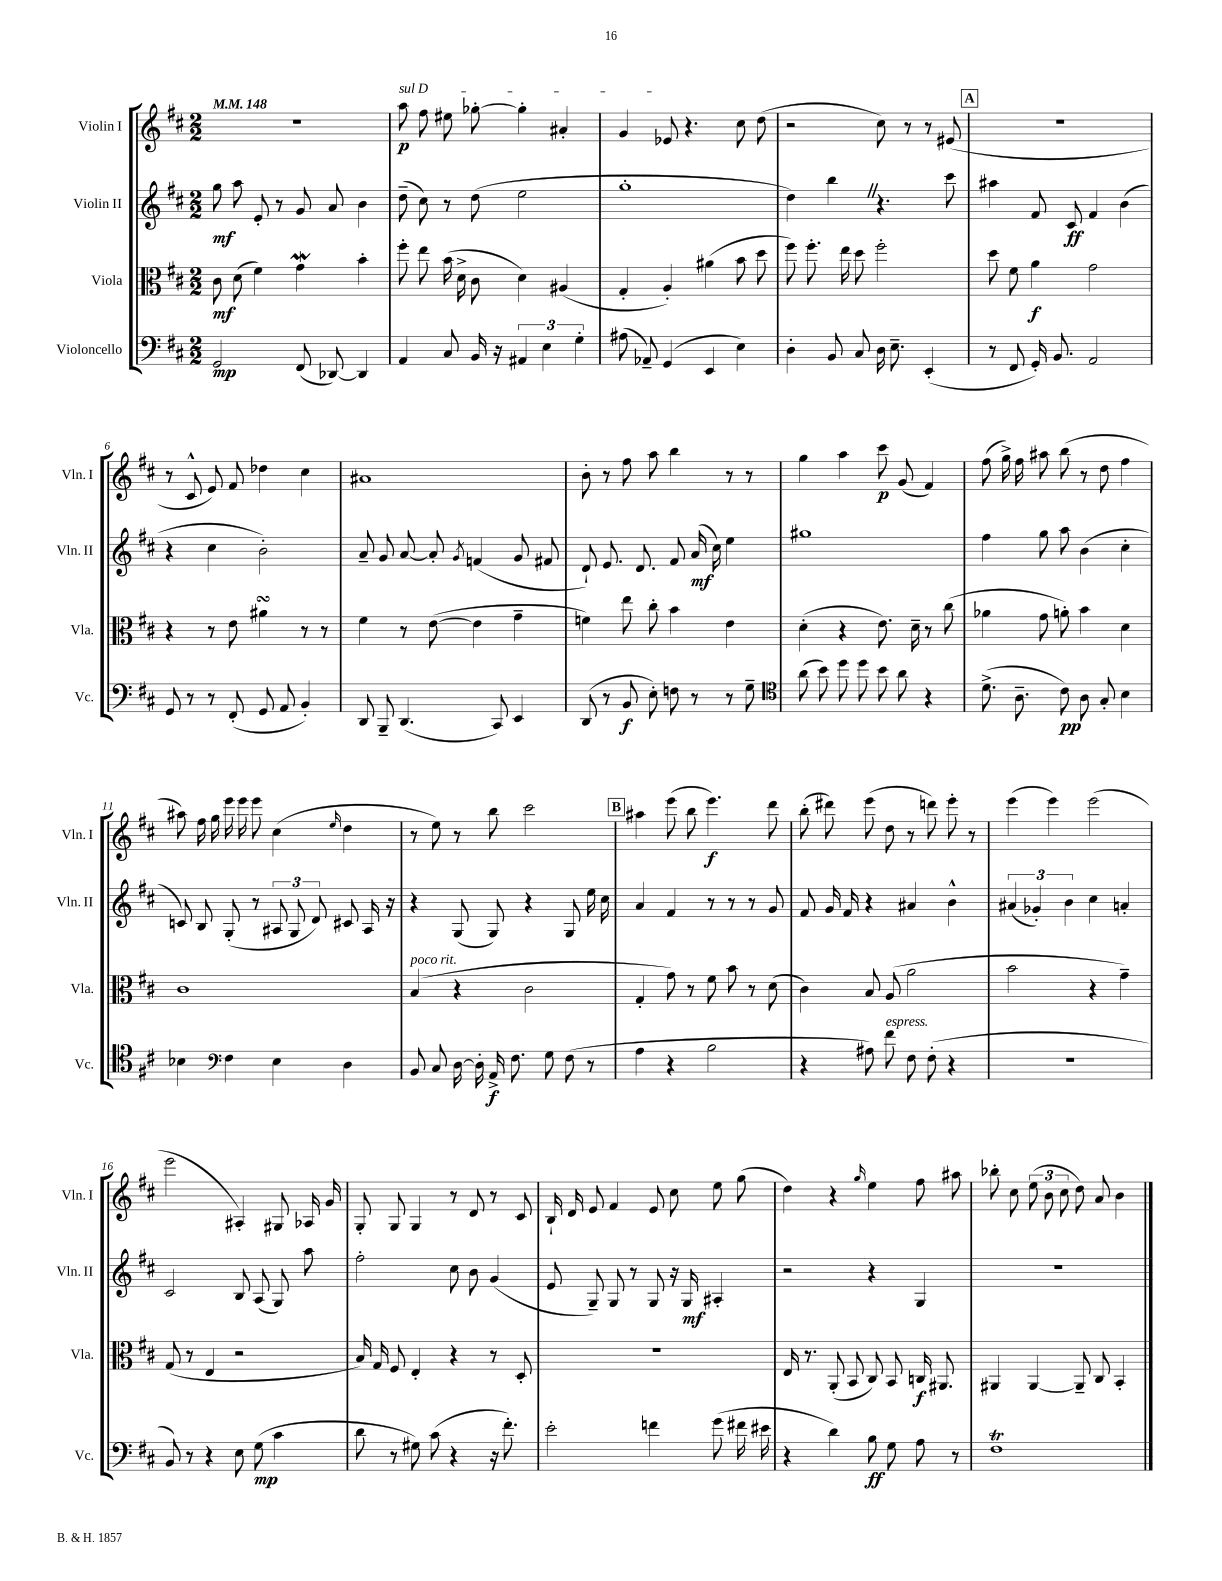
<<
\new StaffGroup <<
\new Staff = "s0" \with { instrumentName = "Violin I" shortInstrumentName = "Vln. I" } {
    \clef treble \key d \major \numericTimeSignature \time 2/2 \tempo 4 = 148
    \autoBeamOff R1 |
    \once \override TextSpanner.bound-details.left.text = \markup { \italic "sul D" } a''8\p\startTextSpan fis''8 eis''8 ges''8~-. ges''4-. ais'4-. |
    g'4 ees'8\stopTextSpan r4. cis''8 d''8( |
    r2 cis''8) r8 r8 eis'8( |
    \mark \markup { \box "A" } R1 |
    r8 cis'8-^ e'8) fis'8 des''4 cis''4 |
    ais'1 |
    b'8-. r8 fis''8 a''8 b''4 r8 r8 |
    g''4 a''4 cis'''8\p g'8( fis'4) |
    fis''8( g''16->) fis''16 ais''8 b''8( r8 d''8 fis''4 |
    ais''8) fis''16 g''16 e'''16 e'''16 e'''8 cis''4( \grace { e''16 } d''4 |
    r8 e''8) r8 b''8 cis'''2 |
    \mark \markup { \box "B" } ais''4 e'''8( b''8 e'''4.\f) d'''8 |
    b''8-.( dis'''8) e'''8( d''8 r8 d'''8) e'''8-. r8 |
    e'''4( e'''4) e'''2( |
    e'''2 ais4-.) gis8 aes16 g'16 |
    g8-. g8 g4 r8 d'8 r8 cis'8 |
    b16-! d'16 e'8 fis'4 e'8 cis''8 e''8 g''8( |
    d''4) r4 \grace { g''16 } e''4 fis''8 ais''8 |
    bes''8-. cis''8 \tuplet 3/2 { e''8( b'8 cis''8 } d''8) a'8 b'4 \bar "|." |
}
\new Staff = "s1" \with { instrumentName = "Violin II" shortInstrumentName = "Vln. II" } {
    \clef treble \key d \major \numericTimeSignature \time 2/2
    \autoBeamOff g''8\mf a''8 e'8-. r8 g'8 a'8 b'4 |
    d''8--( cis''8) r8 d''8( e''2 |
    g''1-. |
    d''4) b''4 \once \override BreathingSign.text = \markup { \musicglyph "scripts.caesura.straight" } \breathe r4. cis'''8 |
    \mark \markup { \box "A" } ais''4 fis'8 cis'8\ff fis'4 b'4( |
    r4 cis''4 b'2-.) |
    a'8-- g'8 a'8~ a'8-. \acciaccatura { g'8 } f'4( g'8 fis'8 |
    d'8-!) e'8. d'8. fis'8 a'16\mf( cis''16) e''4 |
    gis''1 |
    fis''4 g''8 a''8 b'4( cis''4-. |
    c'8) b8 g8-.( r8 \tuplet 3/2 { ais8 g8 d'8) } cis'8 ais16 r16 |
    r4 g8( g8) r4 g8 e''16 cis''16 |
    \mark \markup { \box "B" } a'4 fis'4 r8 r8 r8 g'8 |
    fis'8 g'16 fis'16 r4 ais'4 b'4-^ |
    \tuplet 3/2 { ais'4( ges'4-.) b'4 } cis''4 a'4-. |
    cis'2 b8 a8( g8) a''8 |
    fis''2-. cis''8 b'8 g'4( |
    e'8 g8--) g8 r8 g8 r16 g16\mf ais4-. |
    r2 r4 g4 |
    R1 \bar "|." |
}
\new Staff = "s2" \with { instrumentName = "Viola" shortInstrumentName = "Vla." } {
    \clef alto \key d \major \numericTimeSignature \time 2/2
    \autoBeamOff cis'8\mf d'8( fis'4) g'4\mordent b'4-. |
    fis''8-. e''8 b'16( d'16-> cis'8 d'4) ais4( |
    g4-. a4-.) ais'4( b'8 d''8 |
    fis''8) fis''8.-. e''16 d''8 fis''2-. |
    \mark \markup { \box "A" } d''8 fis'8 a'4\f g'2 |
    r4 r8 e'8 ais'4\turn r8 r8 |
    fis'4 r8 e'8~( e'4 g'4-- |
    f'4) e''8 cis''8-. b'4 e'4 |
    d'4-.( r4 e'8.) d'16-- r8 cis''8( |
    aes'4 g'8 a'8-.) b'4 d'4 |
    cis'1 |
    b4^\markup { \italic "poco rit." }( r4 cis'2 |
    \mark \markup { \box "B" } g4-. g'8) r8 fis'8 b'8 r8 d'8( |
    cis'4) b8 a8( a'2 |
    b'2 r4 g'4--) |
    g8( r8 e4 r2 |
    b16) g16 fis8 e4-. r4 r8 d8-. |
    R1 |
    e16 r8. a,8-.( b,8 cis8) b,8 c16\f ais,8. |
    ais,4 ais,4~ ais,8-- cis8 b,4-. \bar "|." |
}
\new Staff = "s3" \with { instrumentName = "Violoncello" shortInstrumentName = "Vc." } {
    \clef bass \key d \major \numericTimeSignature \time 2/2
    \autoBeamOff g,2\mp fis,8( des,8~) des,4 |
    a,4 cis8 b,16 r16 \tuplet 3/2 { ais,4 e4 g4-. } |
    ais8( aes,8--) g,4( e,4 e4) |
    d4-. b,8 cis8 d16 e8.-- e,4-.( |
    \mark \markup { \box "A" } r8 fis,8 g,16-.) b,8. a,2 |
    g,8 r8 r8 fis,8-.( g,8 a,8 b,4-.) |
    d,8 b,,8-- d,4.( cis,8) e,4 |
    d,8( r8 b,8\f e8-.) f8 r8 r8 g8-- |
    \clef tenor a'8( b'8) d''8 d''8 b'8 a'8 r4 |
    d'8.->( a8.-- cis'8\pp) a8 g8-. b4 |
    bes4 \clef bass fis4 e4 d4 |
    b,8 cis8 d16~ d16-. a,16->\f fis8. g8 fis8( r8 |
    \mark \markup { \box "B" } a4 r4 b2 |
    r4 ais8) fis'8^\markup { \italic "espress." } fis8 fis8-.( r4 |
    R1 |
    b,8) r8 r4 e8 g8\mp( cis'4 |
    d'8 r8 gis8) cis'8( r4 r16 fis'8.-.) |
    e'2-. f'4 g'8( fis'16 eis'16 |
    r4 d'4) b8\ff g8 a8 r8 |
    fis1\trill \bar "|." |
}
>>
>>
